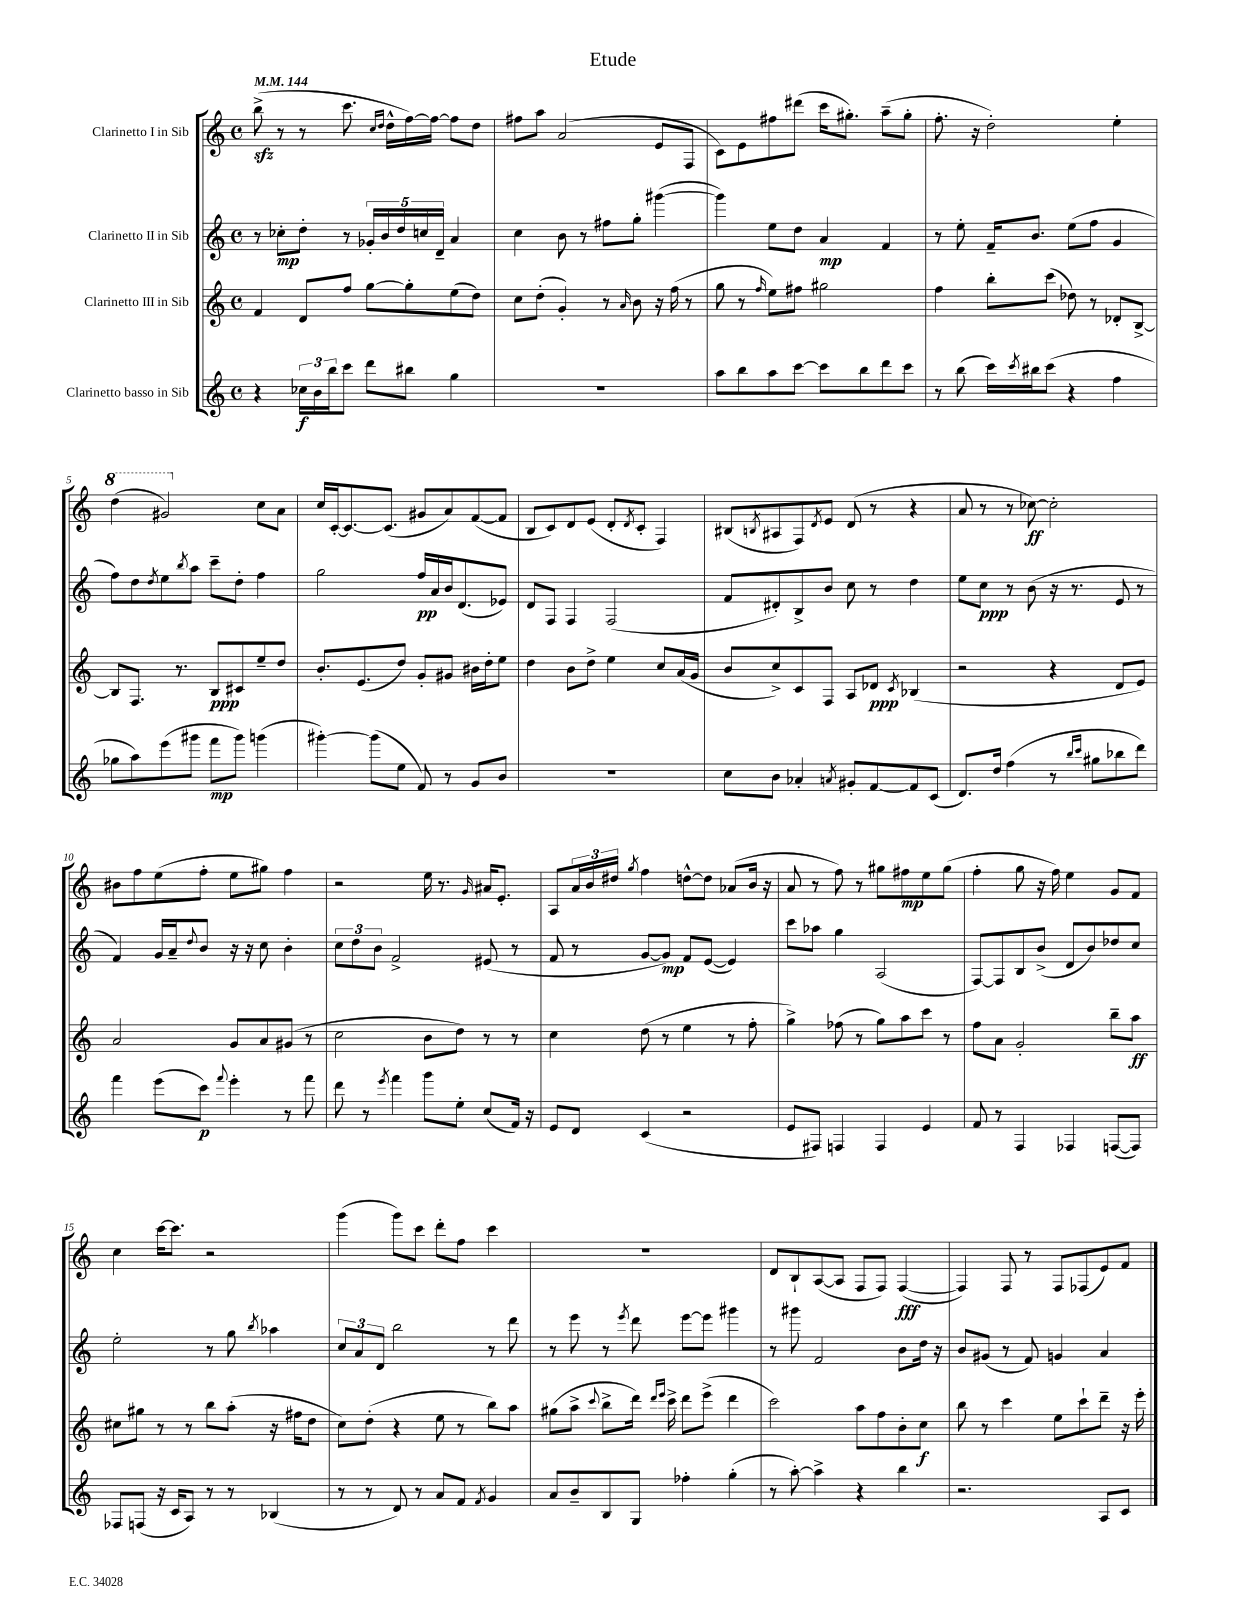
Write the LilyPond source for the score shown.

\header { title = "Etude" }
<<
\new StaffGroup <<
\new Staff = "s0" \with { instrumentName = "Clarinetto I in Sib" } {
    \clef treble \key c \major \defaultTimeSignature \time 4/4 \tempo 4 = 144
    b''8->\sfz( r8 r8 c'''8. \grace { c''16 d''16 } d''16-^ f''16~) f''16~ f''8 d''8 |
    fis''8 a''8 a'2( e'8 f8 |
    c'8) e'8 fis''8 dis'''8( c'''16 gis''8.-.) a''8--( gis''8-. |
    f''8.-. r16 d''2-.) e''4-. |
    \ottava #1 d'''4( gis''2) \ottava #0 c''8 a'8 |
    c''16 c'16~-. c'8.~ c'8.( gis'8 a'8) f'8~( f'8 |
    b8 c'8) d'8 e'8( d'8-. \acciaccatura { d'8 } c'8-. f4) |
    bis8( \acciaccatura { b8 } ais8 f8) \acciaccatura { d'8 } e'8 d'8( r8 r4 |
    a'8 r8 r8 ces''8~\ff) ces''2-. |
    bis'8 f''8 e''8( f''8-. e''8 gis''8) f''4 |
    r2 e''16 r8. \grace { g'16 } ais'16 e'8.-. |
    a8 \tuplet 3/2 { a'16 b'16 dis''16 } \acciaccatura { g''8 } f''4 d''8~-^ d''8 aes'8( b'16 r16 |
    a'8 r8 f''8) r8 gis''8 fis''8\mp e''8 gis''8( |
    f''4-. g''8 r16 f''16) e''4 g'8 f'8 |
    c''4 c'''16~ c'''8. r2 |
    g'''4( g'''8) c'''8 d'''8-. f''8 c'''4 |
    R1 |
    d'8 b8-! a8~( a8 f8 f8) f4~\fff( |
    f4) f8 r8 f8 fes8( e'8) f'8 \bar "|." |
}
\new Staff = "s1" \with { instrumentName = "Clarinetto II in Sib" } {
    \clef treble \key c \major \defaultTimeSignature \time 4/4
    r8 ces''8-.\mp d''8-. r8 \tuplet 5/4 { ges'16-. b'16 d''16 c''16 d'16-- } a'4 |
    c''4 b'8 r8 fis''8 g''8-. gis'''4~( |
    gis'''4) e''8 d''8 a'4\mp f'4 |
    r8 e''8-. f'16-- b'8. e''8( f''8 g'4 |
    f''8) d''8 \acciaccatura { d''8 } e''8 \acciaccatura { b''8 } a''8 c'''8-- d''8-. f''4 |
    g''2 f''16\pp a'16 b'16 d'8.( ees'8) |
    d'8 f8 f4 f2( |
    f'8 dis'8-.) b8-> b'8 c''8 r8 d''4 |
    e''8 c''8\ppp r8 b'8( r16 r8. e'8 r8 |
    f'4) g'16 a'16-- \appoggiatura { d''8 } b'8 r16 r16 c''8 b'4-. |
    \tuplet 3/2 { c''8 d''8 b'8 } f'2-> eis'8( r8 |
    f'8 r8 g'8~ g'8\mp) f'8 e'8~( e'4) |
    c'''8 aes''8 g''4 a2( |
    f8~) f8 b8 b'8->( d'8 b'8) des''8 c''8 |
    e''2-. r8 g''8 \acciaccatura { b''8 } aes''4 |
    \tuplet 3/2 { c''8 a'8 d'8 } b''2 r8 d'''8 |
    r8 e'''8 r8 \acciaccatura { e'''8 } d'''8 e'''8~ e'''8 gis'''4 |
    r8 gis'''8 f'2 b'8 d''16 r16 |
    b'8 gis'8( r8 f'8) g'4 a'4 \bar "|." |
}
\new Staff = "s2" \with { instrumentName = "Clarinetto III in Sib" } {
    \clef treble \key c \major \defaultTimeSignature \time 4/4
    f'4 d'8 f''8 g''8~ g''8-. e''8( d''8) |
    c''8 d''8-.( g'4-.) r8 \grace { a'16 } b'8 r16 f''16( r8 |
    g''8 r8 \grace { f''16 } e''8) fis''8 gis''2 |
    f''4 b''8-. c'''8( des''8) r8 des'8-. b8~-> |
    b8 f8. r8. b8\ppp cis'8 e''8-- d''8 |
    b'8.-. e'8.( d''8) g'8-. gis'8 bis'16 d''16-. e''8 |
    d''4 b'8 d''8-> e''4 c''8 a'16( g'16 |
    b'8 c''8->) c'8 f8 a8 des'8\ppp \acciaccatura { c'8 } bes4( |
    r2 r4 d'8 e'8) |
    a'2 g'8 a'8 gis'8( r8 |
    c''2 b'8 d''8) r8 r8 |
    c''4 d''8( r8 e''4 r8 f''8-. |
    g''4->) fes''8( r8 g''8) a''8 c'''8 r8 |
    f''8 a'8 g'2-. b''8-- a''8\ff |
    cis''8 gis''8 r8 r8 b''8 a''8-.( r16 fis''16 d''8 |
    c''8) d''8-.( r4 e''8 r8 b''8) a''8 |
    gis''8( a''8-> \appoggiatura { c'''8 } b''8-> d'''16) \grace { d'''16 e'''16 } c'''16-> d'''8 e'''8->( d'''4 |
    c'''2) a''8 f''8 b'8-. c''8\f |
    b''8 r8 c'''4 e''8 c'''8-! d'''8-- r16 e'''16-. \bar "|." |
}
\new Staff = "s3" \with { instrumentName = "Clarinetto basso in Sib" } {
    \clef treble \key c \major \defaultTimeSignature \time 4/4
    r4 \tuplet 3/2 { ces''16\f b'16 b''16 } c'''8 d'''8 bis''8 g''4 |
    R1 |
    a''8 b''8 a''8 c'''8~ c'''8 b''8 d'''8 c'''8 |
    r8 b''8( c'''16) \acciaccatura { c'''8 } bis''16 c'''8( r4 f''4 |
    ges''8 a''8) e'''8( gis'''8 f'''8\mp gis'''8) g'''4( |
    gis'''4~-.) gis'''8( e''8 f'8) r8 g'8 b'8 |
    R1 |
    c''8 b'8 aes'4-. \acciaccatura { a'8 } gis'8-. f'8~ f'8 c'8( |
    d'8.) d''16 f''4( r8 \grace { b''16 c'''16 } gis''8 bes''8 d'''8) |
    f'''4 e'''8( c'''8\p) \appoggiatura { f'''8 } e'''4-. r8 f'''8 |
    d'''8 r8 \acciaccatura { e'''8 } f'''4 g'''8 e''8-. c''8( f'16) r16 |
    e'8 d'8 c'4( r2 |
    e'8 fis8) f4 f4 e'4 |
    f'8 r8 f4 fes4 f8~( f8) |
    fes8 f8( r16 c'16 a8) r8 r8 bes4( |
    r8 r8 d'8) r8 a'8 f'8 \acciaccatura { f'8 } g'4 |
    a'8 b'8-- b8 g8 fes''4-. g''4-.( |
    r8 a''8~-.) a''4-> r4 b''4 |
    r2. a8 c'8 \bar "|." |
}
>>
>>
